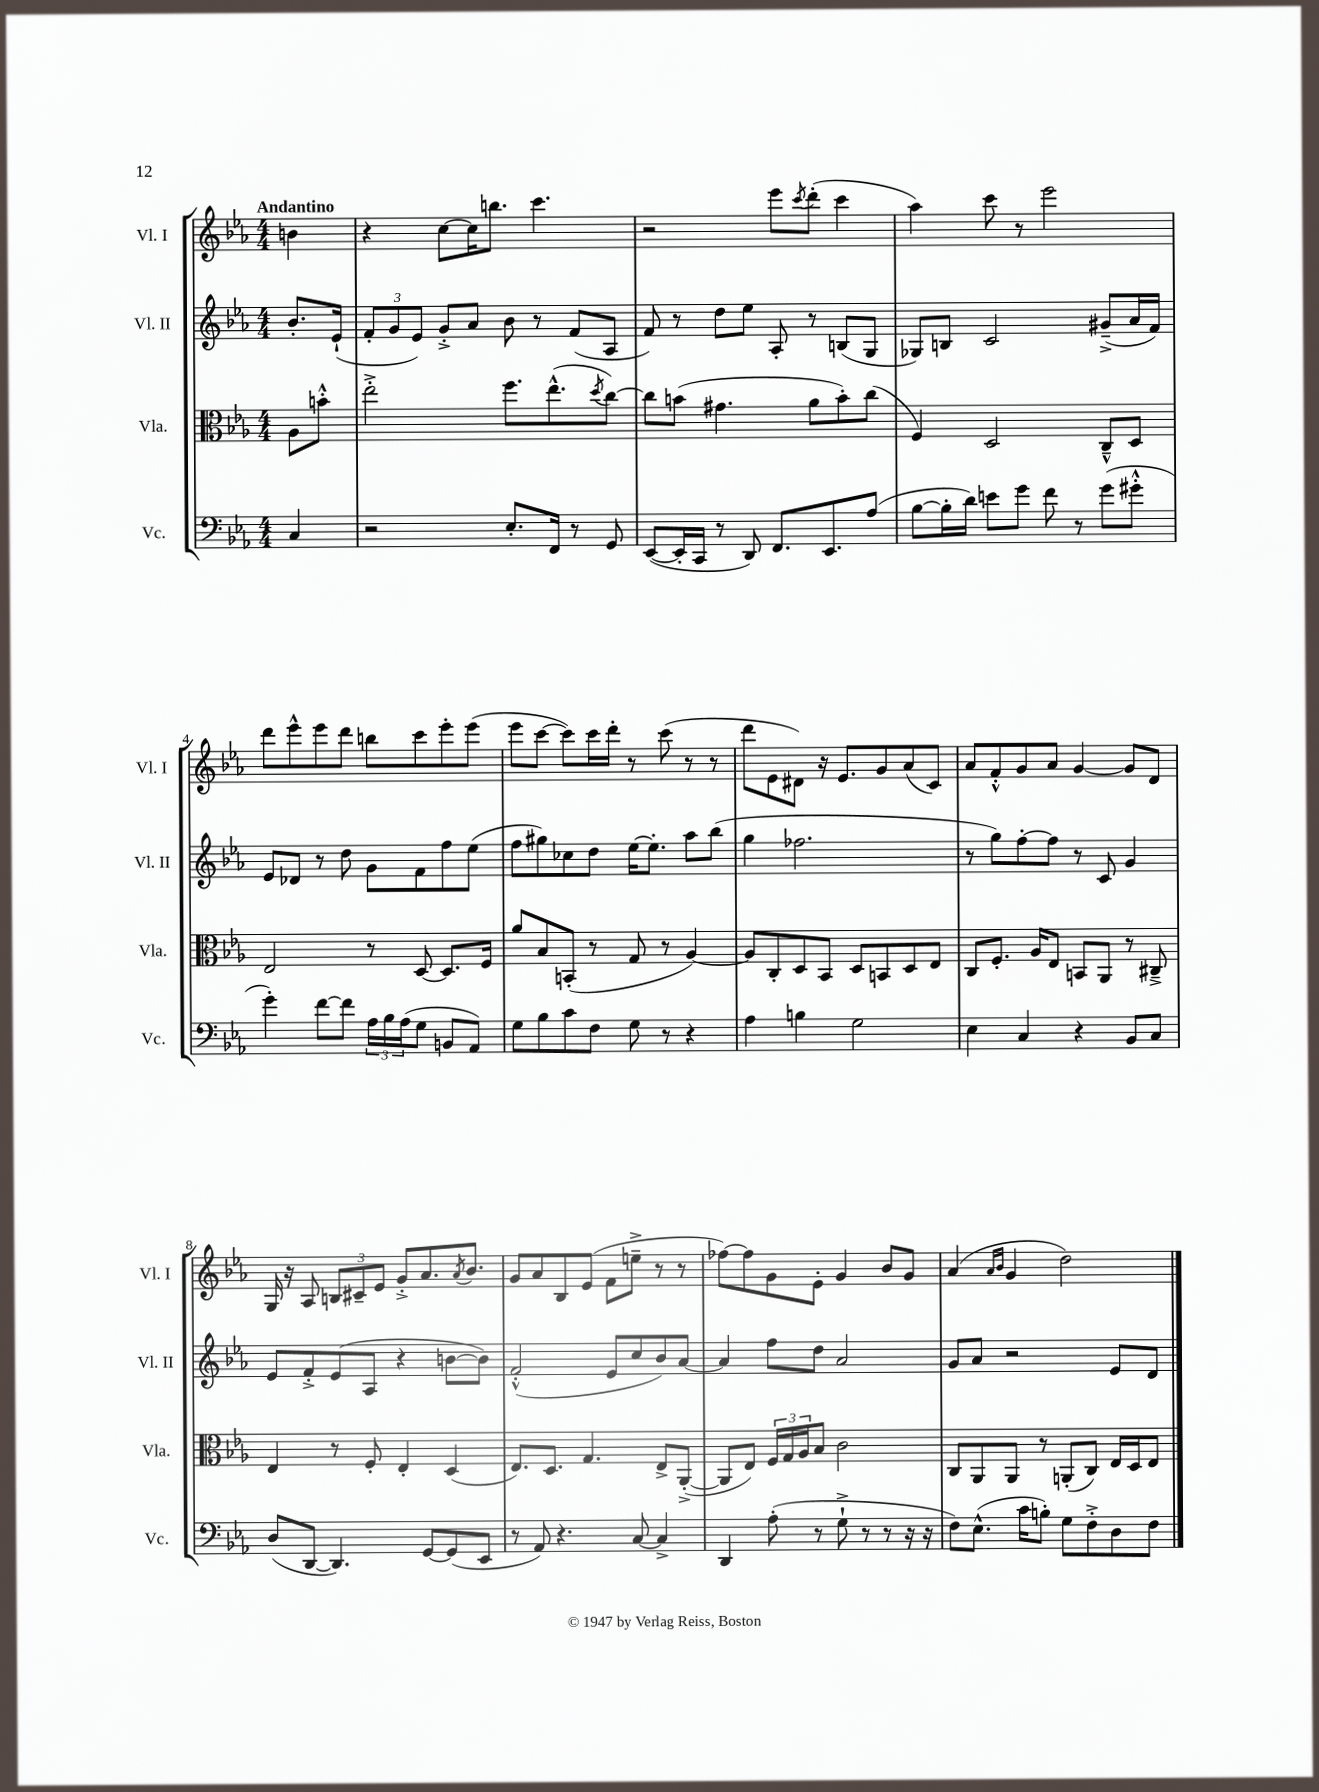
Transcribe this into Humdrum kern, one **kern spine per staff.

**kern	**kern	**kern	**kern
*staff4	*staff3	*staff2	*staff1
*clefF4	*clefC3	*clefG2	*clefG2
*k[b-e-a-]	*k[b-e-a-]	*k[b-e-a-]	*k[b-e-a-]
*M4/4	*M4/4	*M4/4	*M4/4
4C	8A-	8.b-'	4b
.	8b'^^	.	.
.	.	(16e-`	.
=	=	=	=
2r	2ee-'^	12f'	4r
.	.	12g	.
.	.	12e-)	.
.	.	8g'^	[8cc
.	.	8a-	16cc]
.	.	.	8.bb
8.E-'	8.ff	8b-	.
.	.	8r	4.ccc
16FF	(8.ee-^^	.	.
8r	.	(8f	.
.	8qdd	.	.
8GG	[8cc)	8A-	.
=	=	=	=
([8EE-	8cc]	8f)	2r
16EE-']	(8b	8r	.
16CC	.	.	.
8r	4.g#	8dd	.
8DD)	.	8ee-	.
8.FF	.	8A-'	8eee-
.	.	.	8qccc
.	8a-	8r	(8ddd'
8.EE-	.	.	.
.	8b')	(8B	4ccc
(8A-	(8cc	8G	.
=	=	=	=
[8B-	4F)	8G-)	4aa-)
16B-']	.	8B	.
16d)	.	.	.
8e	2D	2c	8ccc
8g	.	.	8r
8f	.	.	2eee-
8r	.	.	.
(8g	8C~^^	(8g#~^	.
8g#'^^	8D	16a-	.
.	.	16f)	.
=	=	=	=
4g')	2E-	8e-	8ddd
.	.	8d-	8eee-^^
[8f	.	8r	8eee-
8f]	.	8dd	8ddd
24A-	8r	8g	8bb
24B-	.	.	.
(24A-	.	.	.
8G	[8D	8f	8ccc
8BB	8.D]	8ff	8eee-'
8AA-)	.	(8ee-	(8eee-
.	16F	.	.
=	=	=	=
8G	8a-	8ff	8eee-
8B-	8B-	8gg#)	[8ccc
8c	(8BB'	8cc-	8ccc])
8F	8r	8dd	16ccc
.	.	.	16ddd'
8G	8G	[16ee-	8r
.	.	8.ee-']	.
8r	8r	.	(8ccc
4r	[4A-)	8aa-	8r
.	.	(8bb-	8r
=	=	=	=
4A-	8A-]	4gg	8ddd
.	8C'	.	8e-
4B	8D	2.ff-	8d#)
.	8BB-	.	16r
.	.	.	8.e-
2G	8D	.	.
.	8BB	.	8g
.	8D	.	(8a-
.	8E-	.	8c)
=	=	=	=
4E-	8C	8r	8a-
.	8.F'	8gg)	8f'^^
4C	.	[8ff'	8g
.	16A-	.	.
.	8E-	8ff]	8a-
4r	8BB	8r	[4g
.	8AA-	8c	.
8BB-	8r	4g	8g]
8C	8C#~^	.	8d
=	=	=	=
(8D	4E-	8e-	16G
.	.	.	16r
[8DD	.	8f'^	8A-
4.DD])	8r	(8e-	12B
.	.	.	12c#~
.	8F'	8A-	.
.	.	.	12e-
.	4E-'	4r	8g'^
[8GG	.	.	8.a-
(8GG]	(4D	[8b	.
.	.	.	8qa-
.	.	.	8.b-
8EE-	.	8b])	.
=	=	=	=
8r	8.E-)	(2f'^^	8g
8AA-)	.	.	8a-
.	8.D	.	.
4.r	.	.	8B-
.	4.G	.	(8e-
.	.	8e-	8f
[8C	.	8cc	8ee~^
4C^]	8E-^	8b-)	8r
.	([8AA-'^	[8a-	8r
=	=	=	=
4DD	8AA-]	4a-]	[8ff-)
.	8E-)	.	8ff-]
(8A-'	24F	8ff	8g
.	24G	.	.
.	24A-	.	.
8r	8B-	8dd	8e-'
8G`^	2c	2a-	4g
8r	.	.	.
8r	.	.	8b-
16r	.	.	8g
16r	.	.	.
=	=	=	=
8F)	8C	8g	(4a-
(8.E-^^	8AA-	8a-	.
.	.	.	16qqa-
.	.	.	16qqb-
.	8AA-	2r	4g
16c	.	.	.
8B')	8r	.	.
8G	(8AA'	.	2dd)
8F'^	8C)	.	.
8D	16E-	8e-	.
.	16D	.	.
8F	8E-	8d	.
==	==	==	==
*-	*-	*-	*-
